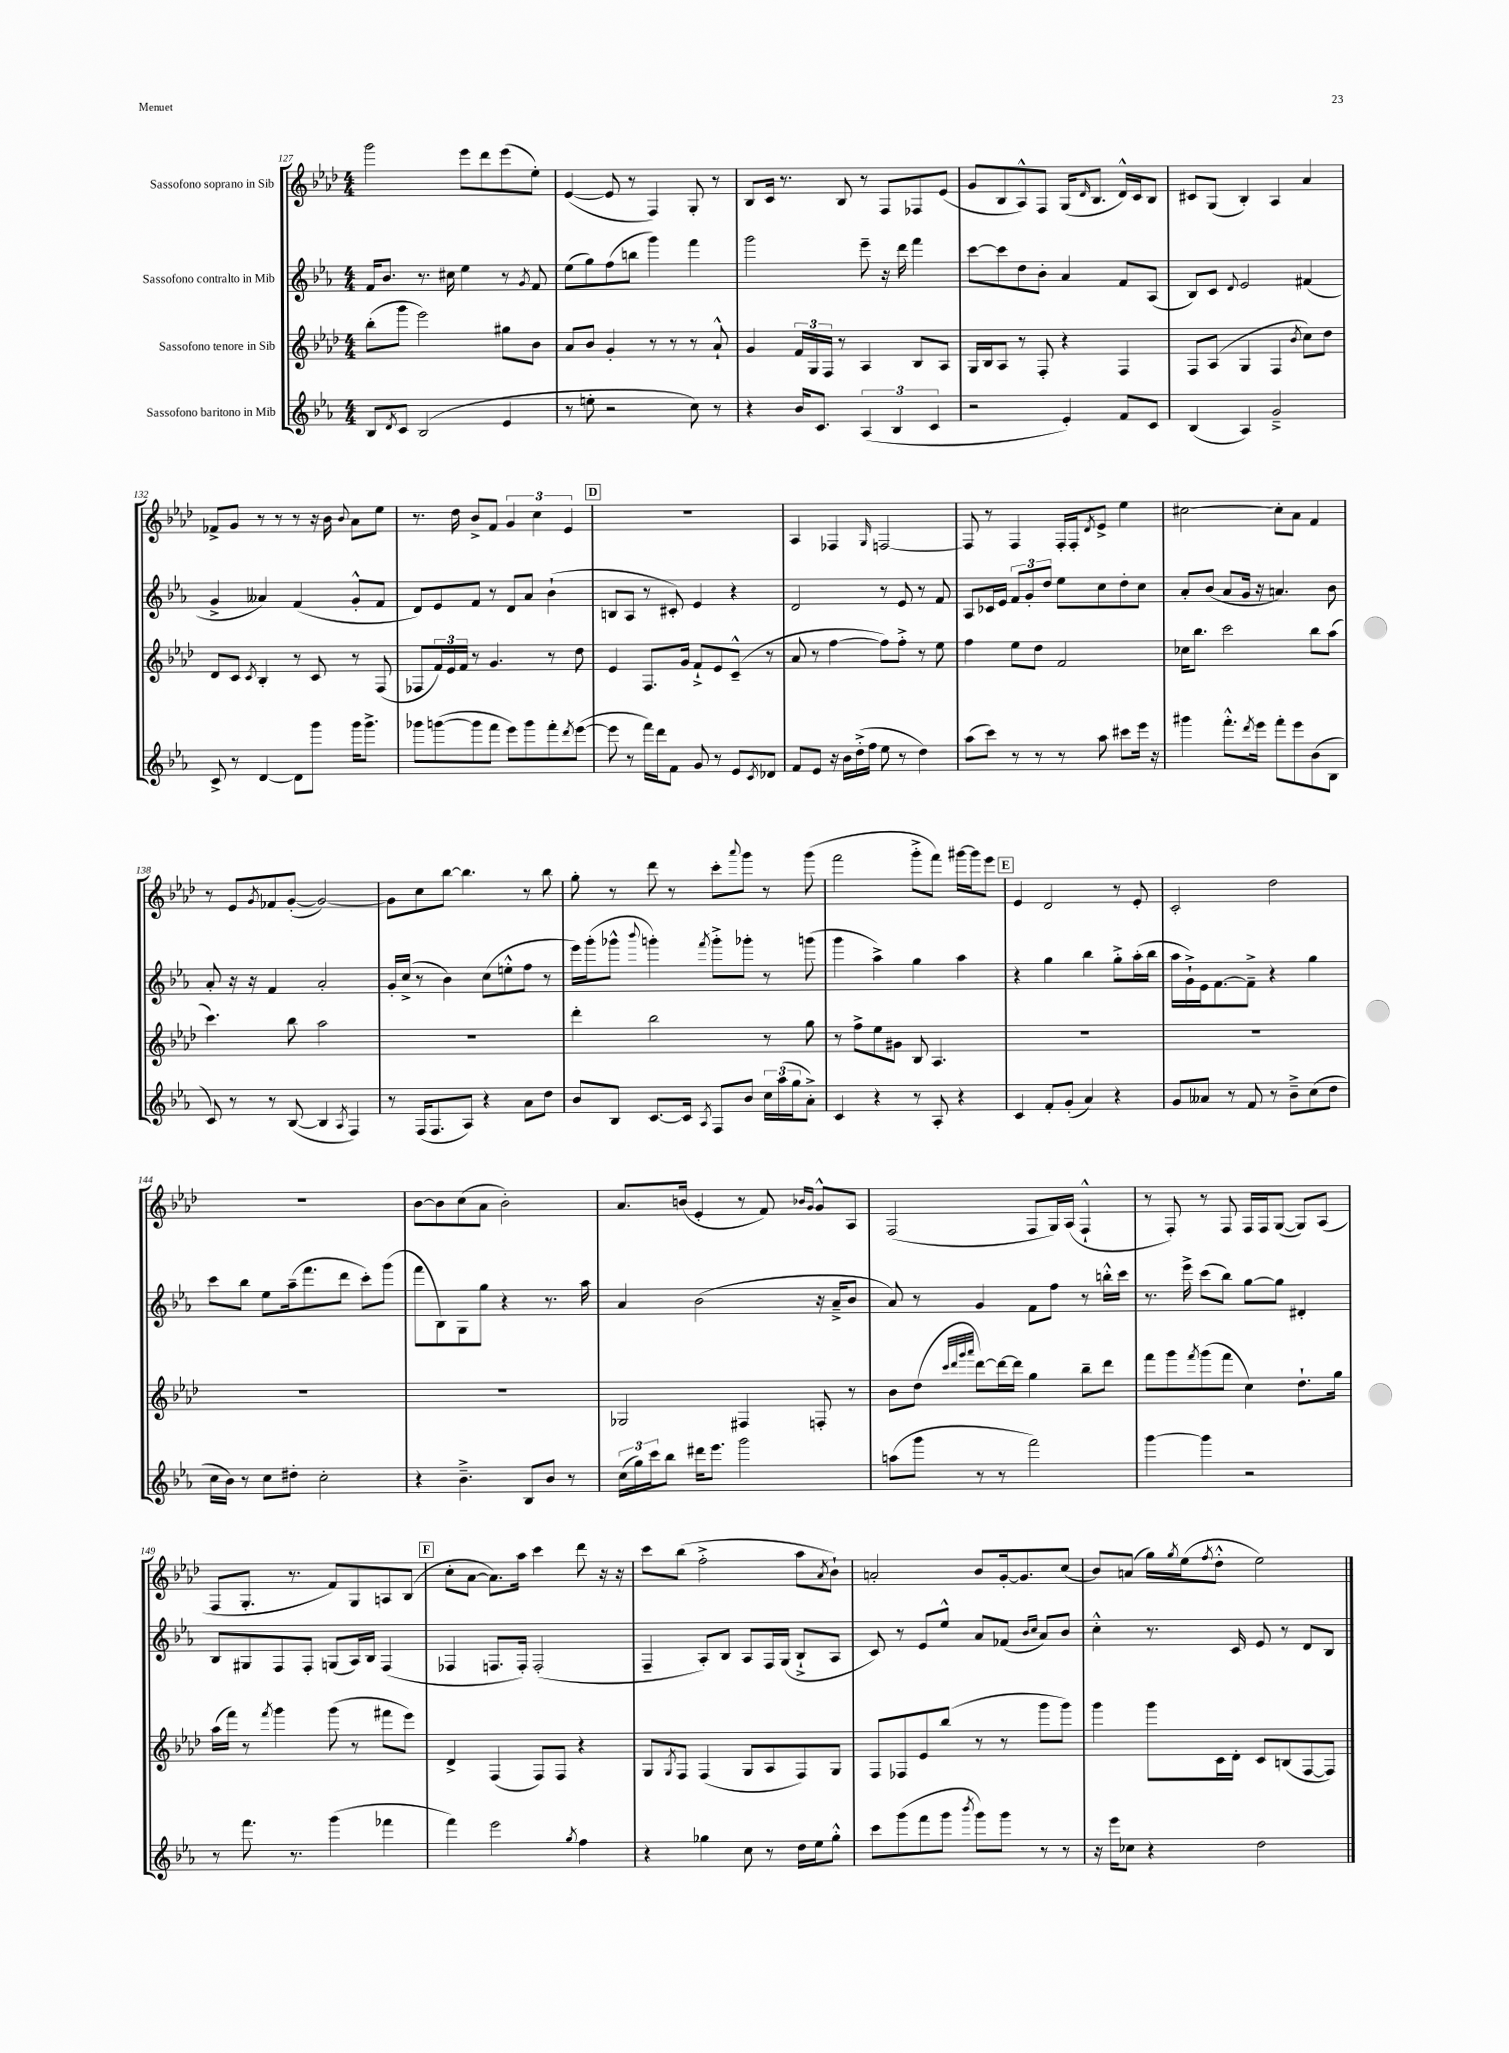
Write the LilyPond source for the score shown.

<<
\new StaffGroup <<
\new Staff = "s0" \with { instrumentName = "Sassofono soprano in Sib" } {
    \clef treble \key aes \major \numericTimeSignature \time 4/4
    g'''2 ees'''8 des'''8 ees'''8( ees''8-.) |
    ees'4~( ees'8 r8 f4) g8-. r8 |
    bes8 c'16 r8. bes8 r8 f8 fes8 ees'8( |
    g'8 bes8 aes8-^) f8 g16( \grace { des'16 } bes8. des'16-^) c'16 bes8 |
    cis'8 g8( bes4-.) aes4 aes'4 |
    fes'8-> g'8 r8 r8 r8 r16 bes'16 \appoggiatura { bes'8 } aes'8 ees''8 |
    r8. des''16 bes'8-> f'8 \tuplet 3/2 { g'4 c''4 ees'4 } |
    \mark \markup { \box "D" } R1 |
    aes4 fes4 \grace { g16 } f2~ |
    f8 r8 f4 f16-. f16-. \acciaccatura { des'8 } ees'8-> ees''4 |
    cis''2~ cis''8-. aes'8 f'4 |
    r8 ees'8 \acciaccatura { g'8 } fes'8 g'8~-.( g'2~) |
    g'8 c''8 bes''8~ bes''4. r8 bes''8 |
    g''8-. r8 des'''8 r8 c'''8-. \appoggiatura { aes'''8 } g'''8 r8 g'''8( |
    f'''2 g'''8-.-> f'''8) gis'''16~ gis'''16 ees'''8 |
    \mark \markup { \box "E" } ees'4 des'2 r8 ees'8-. |
    c'2-. des''2 |
    R1 |
    bes'8~ bes'8 c''8( aes'8 bes'2-.) |
    aes'8. b'16( ees'4-. r8 f'8) \grace { bes'16 g'16 } g'8-^ aes8 |
    f2( f8 g16) aes16( f4-!-^ |
    r8 f8-.) r8 f8 f16 f16 g8~( g8) aes8( |
    f8 g8.-. r8. f'8) g8 a8 bes8( |
    \mark \markup { \box "F" } c''8-. aes'8~ aes'8.) aes''16 c'''4 des'''8 r16 r16 |
    c'''8 bes''8( f''2-.-> aes''8 \acciaccatura { aes'8 } bes'8-!) |
    a'2-. bes'8 g'16~-. g'8. c''8( |
    bes'8) a'8( g''16) \acciaccatura { g''8 } ees''16( \acciaccatura { f''8 } des''8-.-^ ees''2) \bar "|." |
}
\new Staff = "s1" \with { instrumentName = "Sassofono contralto in Mib" } {
    \clef treble \key ees \major \numericTimeSignature \time 4/4
    f'16 bes'8. r8. cis''16 ees''4 r8 \acciaccatura { g'8 } f'8 |
    ees''8( g''8) f''8( b''8 g'''4) f'''4 |
    g'''2 ees'''8-- r16 d'''16 f'''4 |
    c'''8~ c'''8 d''8 bes'8-. aes'4 f'8 aes8( |
    bes8) c'8 \appoggiatura { d'8 } ees'2 fis'4( |
    g'4-> aeses'4) f'4( g'8-.-^ f'8 |
    d'8) ees'8 f'8 r8 d'8 aes'8 bes'4-!( |
    \mark \markup { \box "D" } b8 aes8 r8 cis'8-.) ees'4 r4 |
    d'2 r8 ees'8 r8 f'8 |
    aes8 ces'16 ees'16 \tuplet 3/2 { f'8 g'8-. d''8 } ees''8 c''8 d''8-. c''8 |
    aes'8-. bes'8( aes'8 g'16 r16 a'4.) bes'8 |
    aes'8-. r16 r16 f'4 aes'2-. |
    g'16-. c''16->( r8 bes'4) c''8( e''8-.-^ f''8 r8 |
    ees'''16) g'''16-.( ges'''8-^ \appoggiatura { bes'''8 } g'''4-.) \acciaccatura { f'''8 } g'''8-.-> ges'''8-. r8 g'''8( |
    g'''4 aes''4->) g''4 aes''4 |
    \mark \markup { \box "E" } r4 g''4 bes''4 g''8-.-> aes''16-.( bes''16 |
    aes''16 g'16-!->) ees'16 f'8.~ f'8---> r4 g''4 |
    c'''8 bes''8 ees''8 aes''16--( f'''8. d'''8 c'''8-.) g'''8( |
    f'''8 bes8) g8 g''8 r4 r8. aes''16 |
    aes'4 bes'2( r16 aes'16---> bes'8 |
    aes'8) r8 g'4 f'8 f''8 r8 b''16-.-^ c'''16 |
    r8. ees'''16-> c'''8( bes''8) g''8~ g''8 dis'4-. |
    bes8 gis8 f8 f8-. g8( aes16) bes16 f4( |
    \mark \markup { \box "F" } fes4 f8. f16-.) f2-.( |
    f4-- aes8-.) bes8 aes8 f16 g16( bes8-!-> aes8 |
    c'8) r8 ees'8 ees''8-^ aes'8 fes'8( \grace { bes'16 c''16 } aes'8) bes'8 |
    c''4-.-^ r8. c'16 ees'8 r8 d'8 bes8 \bar "|." |
}
\new Staff = "s2" \with { instrumentName = "Sassofono tenore in Sib" } {
    \clef treble \key aes \major \numericTimeSignature \time 4/4
    bes''8-.( g'''8 ees'''2) gis''8 bes'8 |
    aes'8 bes'8 g'4-. r8 r8 r8 aes'8-!-^ |
    g'4 \tuplet 3/2 { f'16 g16 f16 } r8 aes4 bes8 aes8 |
    g16 bes16 aes8 r8 f8-. r4 f4 |
    f8 aes8( g4 f4 \acciaccatura { bes'8 } c''8) des''8 |
    des'8 c'8 \acciaccatura { c'8 } bes4-. r8 c'8 r8 f8( |
    fes8 \tuplet 3/2 { f'16) ees'16 f'16 } r8 g'4. r8 des''8 |
    \mark \markup { \box "D" } ees'4 f8. g'16 f'8-!-> ees'8 c'8---^( r8 |
    aes'8 r8 f''4~ f''8) f''8-.-> r8 ees''8 |
    f''4 ees''8 des''8 f'2 |
    ces''16 bes''8. c'''2 bes''8 aes''8( |
    c'''4.) bes''8 aes''2 |
    R1 |
    des'''4-. bes''2 r8 g''8 |
    r8 f''8-> ees''8 gis'8 bes8 aes4. |
    \mark \markup { \box "E" } R1 |
    R1 |
    R1 |
    R1 |
    ges2 fis4 f8-. r8 |
    bes'8 des''8( \grace { c'''32 des'''32 g'''32 aes'''32 } des'''8~) des'''16~ des'''16 g''4 bes''8-- des'''8 |
    f'''8 g'''8 \acciaccatura { f'''8 } g'''8( f'''8 c''4) des''8.-! g''16 |
    aes''16( f'''16) r8 \acciaccatura { f'''8 } g'''4 g'''8( r8 fis'''8 ees'''8) |
    \mark \markup { \box "F" } des'4-> f4( f8) f8 r4 |
    g8 \acciaccatura { g8 } f8 f4( g8 aes8 f8) g8 |
    f8 fes8 ees'8 bes''8( r8 r8 g'''8 g'''8) |
    g'''4 g'''8 c'16 des'16-. c'8 b8( f8~ f8) \bar "|." |
}
\new Staff = "s3" \with { instrumentName = "Sassofono baritono in Mib" } {
    \clef treble \key ees \major \numericTimeSignature \time 4/4
    bes8 \acciaccatura { d'8 } c'8 bes2( ees'4 |
    r8 e''8-. r2 c''8) r8 |
    r4 bes'16 c'8. \tuplet 3/2 { aes4( bes4 c'4 } |
    r2 ees'4-.) f'8 c'8 |
    bes4( aes4) g'2---> |
    c'8-> r8 d'4~ d'8 g'''8 g'''16 g'''8.-> |
    ges'''8 g'''8~( g'''8 f'''8 ees'''8) g'''8 f'''8-. \acciaccatura { d'''8 } ees'''8~( |
    \mark \markup { \box "D" } ees'''8 r8 f'''16) d'''16 f'8 g'8 r8 ees'8 \acciaccatura { c'8 } des'8 |
    f'8 ees'8 r16 bes'16 d''16-.->( f''16 ees''8 r8 d''4) |
    aes''8( c'''8) r8 r8 r8 aes''8 cis'''8 ees'''16 r16 |
    gis'''4 f'''8.-.-^ \acciaccatura { d'''8 } ees'''16 f'''8-. ees'''8 bes'8( bes8 |
    c'8) r8 r8 bes8~( bes4 \acciaccatura { aes8 } f4) |
    r8 f16( f8. aes8) r4 aes'8 d''8 |
    bes'8 bes8 c'8.~ c'16 \acciaccatura { aes8 } f8 bes'8 \tuplet 3/2 { c''16 aes''16( g''16 } aes'8-.->) |
    c'4 r4 r8 aes8-. r4 |
    \mark \markup { \box "E" } c'4 f'8-. g'8-.( aes'4) r4 |
    g'8 aeses'8 r8 f'8 r8 bes'8---> c''8( d''8 |
    c''16 bes'16) r8 c''8 dis''8-. c''2-. |
    r4 bes'4.---> bes8 bes'8 r8 |
    \tuplet 3/2 { c''16( g''16) c'''16 } bes''8 dis'''16 ees'''8. g'''2 |
    a''8( g'''8 r8 r8 f'''2) |
    g'''4~ g'''4 r2 |
    r8 f'''8. r8. g'''4( fes'''4 |
    \mark \markup { \box "F" } f'''4) ees'''2 \acciaccatura { g''8 } f''4 |
    r4 ges''4 c''8 r8 d''16 ees''16 ges''8-.-^ |
    c'''8 g'''8( f'''8 g'''8 \acciaccatura { bes'''8 } g'''8) g'''8 r8 r8 |
    r16 ees'''16 ces''8 r4 d''2 \bar "|." |
}
>>
>>
\layout { \context { \Score currentBarNumber = #127 } }
